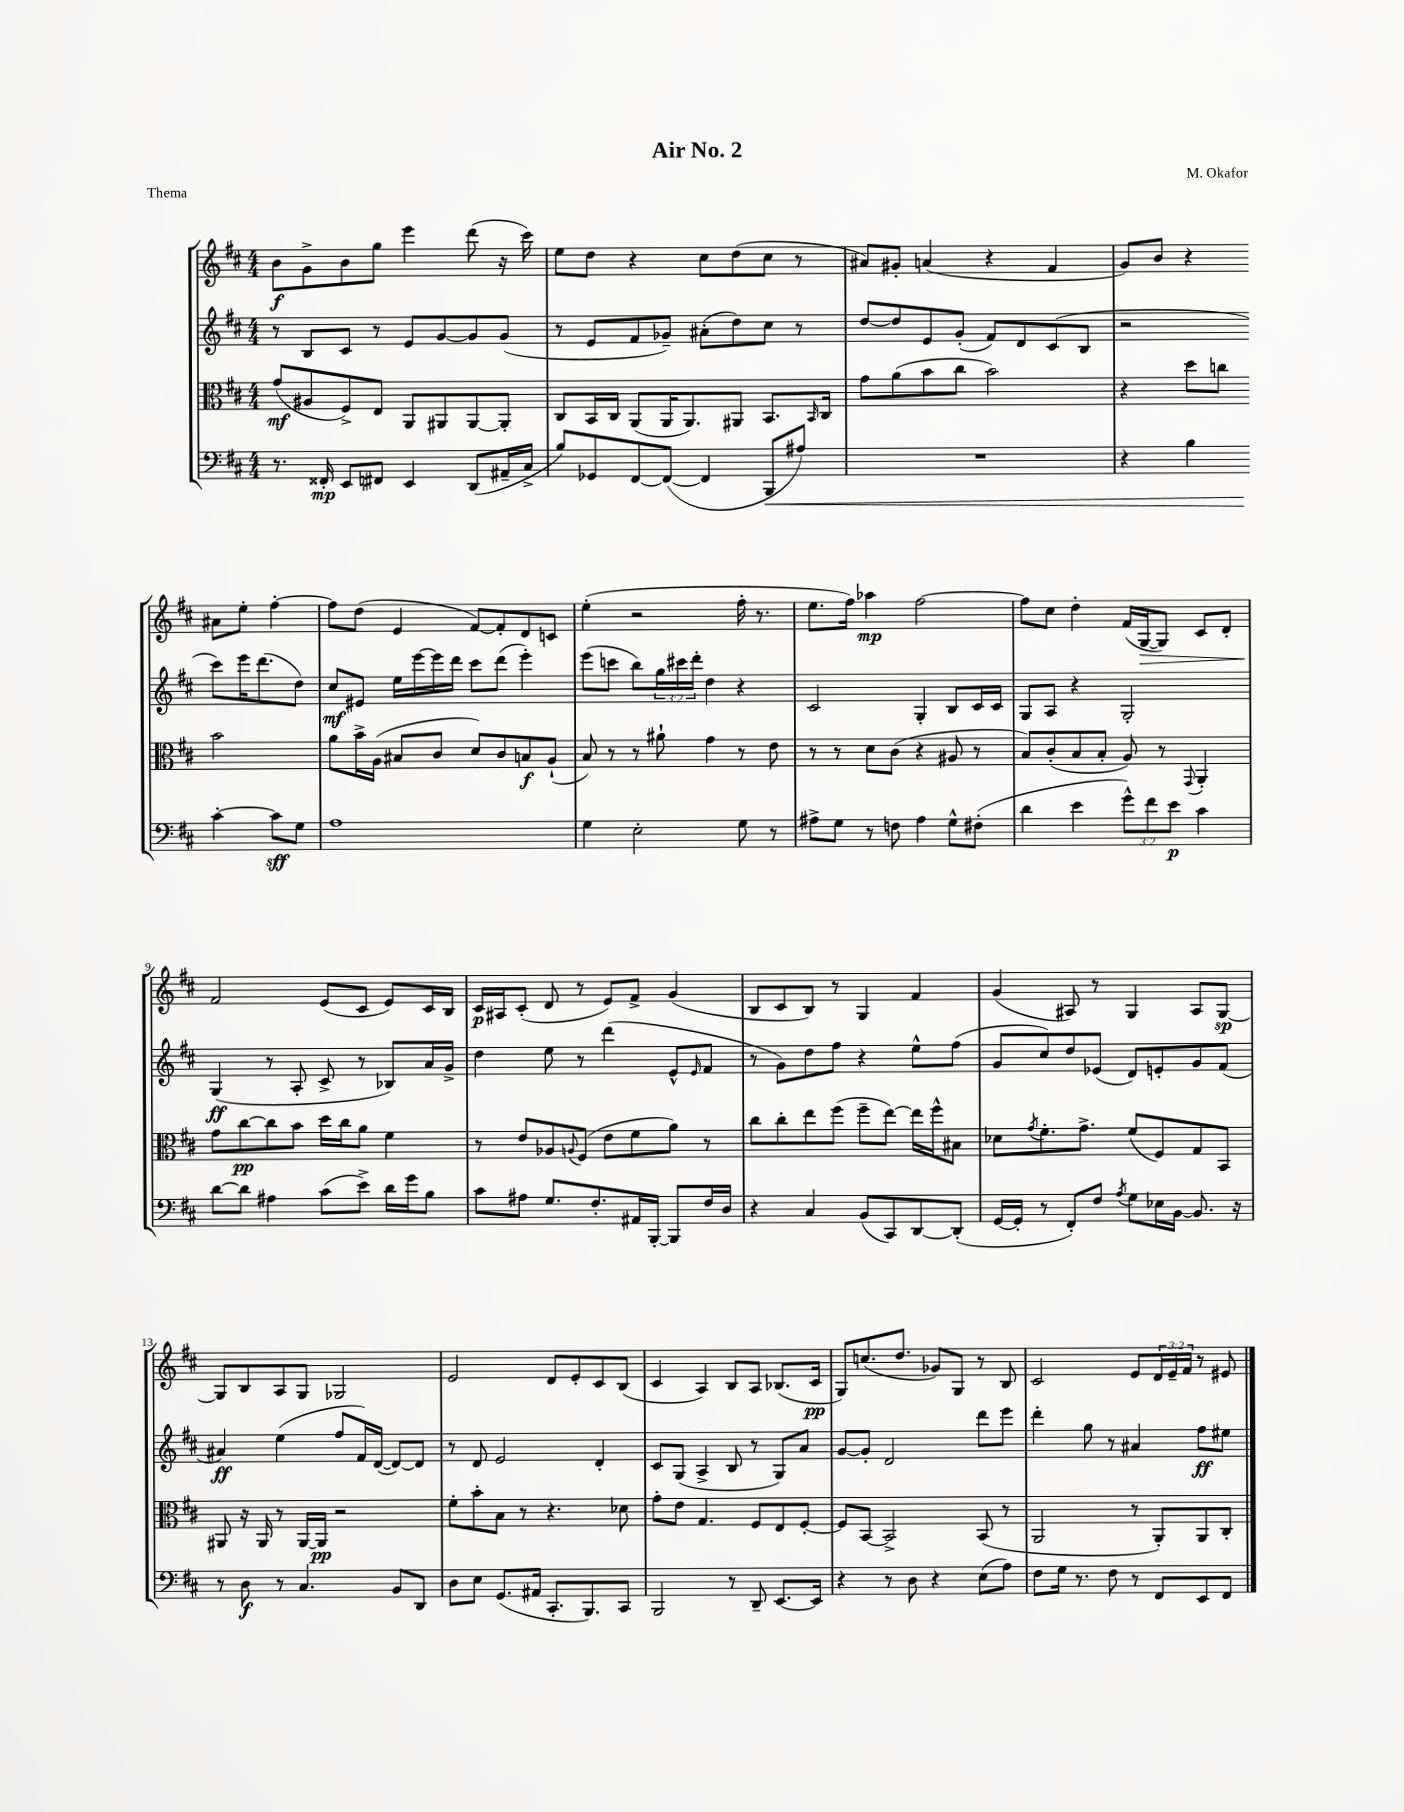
\header { title = "Air No. 2" composer = "M. Okafor" piece = "Thema" }
<<
\new StaffGroup <<
\new Staff = "s0" {
    \clef treble \key d \major \numericTimeSignature \time 4/4 \override Staff.TupletNumber.text = #tuplet-number::calc-fraction-text
    b'8\f g'8-> b'8 g''8 e'''4 d'''8( r16 cis'''16) |
    e''8 d''8 r4 cis''8 d''8( cis''8 r8 |
    ais'8) gis'8-. a'4( r4 fis'4 |
    g'8) b'8 r4 ais'8 e''8-. fis''4~-. |
    fis''8 d''8( e'4 fis'8~) fis'8-. d'8 c'8 |
    e''4-.( r2 fis''16-. r8. |
    e''8. fis''16) aes''4\mp fis''2~ |
    fis''8 cis''8 d''4-. fis'16( g16~\> g8) cis'8 d'8-. |
    fis'2\! e'8( cis'8 e'8) cis'16 b16 |
    cis'16\p ais16 cis'8-.( d'8 r8 e'8) fis'8-> g'4( |
    b8 cis'8 b8) r8 g4 fis'4 |
    g'4( ais8) r8 g4 ais8 g8~\sp |
    g8 b8 a8 g8 ges2 |
    e'2 d'8 e'8-. cis'8 b8( |
    cis'4 a4) b8 a8 bes8.( cis'16\pp |
    g8) c''8.( d''8. ges'8) g8 r8 b8 |
    cis'2 e'8 \tuplet 3/2 { d'16 e'16-- fis'16 } r8 eis'8 \bar "|." |
}
\new Staff = "s1" {
    \clef treble \key d \major \numericTimeSignature \time 4/4 \override Staff.TupletNumber.text = #tuplet-number::calc-fraction-text
    r8 b8 cis'8 r8 e'8 g'8~ g'8 g'8( |
    r8 e'8 fis'8 ges'8--) ais'8-.( d''8) cis''8 r8 |
    d''8~ d''8 e'8 g'8-.( fis'8) d'8 cis'8( b8 |
    r2 cis'''8) e'''16 d'''8.( d''8) |
    cis''8\mf eis'8 e''16 e'''16~ e'''16 d'''16 cis'''8 d'''8( e'''4-.) |
    e'''8( c'''8 b''8) \tuplet 3/2 { g''16 cis'''16 d'''16-. } d''4 r4 |
    cis'2 g4-. b8 cis'16 cis'16 |
    g8 a8 r4 g2-. |
    g4\ff( r8 a8-. cis'8-> r8 bes8) a'16 g'16-> |
    d''4 e''8 r8 d'''4( e'8-^ \grace { e'16 } fis'8 |
    r8 g'8) d''8 fis''8 r4 e''8-^ fis''8( |
    g'8 cis''8) d''8 ees'8( d'8) e'8-. g'8 fis'8( |
    ais'4\ff) e''4( fis''8 fis'16) d'16~( d'8~) d'8 |
    r8 d'8 e'2 d'4-. |
    cis'8 g8( a4-> b8 r8 g8) a'8 |
    g'8~ g'8-. d'2 d'''8 e'''8 |
    d'''4-. g''8 r8 ais'4 fis''8\ff eis''8 \bar "|." |
}
\new Staff = "s2" {
    \clef alto \key d \major \numericTimeSignature \time 4/4
    g'8\mf( ais8 fis8->) e8 a,8 ais,8 ais,8~ ais,8-. |
    cis8 b,16 cis16 a,8( a,16 a,8.) ais,8 b,8. \grace { b,16 } cis16 |
    g'8 a'8( b'8 cis''8 b'2) |
    r4 d''8 c''8 b'2 |
    a'8 b'16-> a16( bis8 cis'8 d'8) cis'8 b8\f a8-!( |
    b8) r8 r8 ais'8-! g'4 r8 e'8 |
    r8 r8 d'8 cis'8( r4 ais8 r8 |
    b8) cis'8-.( b8 b8-. a8) r8 \appoggiatura { g,8 } a,4-. |
    g'8 cis''8~\pp cis''8 b'8 d''16 cis''16 a'8 fis'4 |
    r8 e'8 aes8 \appoggiatura { a8 } fis8( e'8 fis'8 a'8) r8 |
    cis''8 cis''8-. e''8 fis''8( fis''8-- e''8~) e''16 fis''16-^ bis8 |
    des'8 \acciaccatura { g'8 } fis'8.-. g'8.-> fis'8( fis8) g8 b,8 |
    ais,8 r16 ais,16 r8 ais,16~ ais,16\pp r2 |
    fis'8-. b'8-. b8 r8 r4. des'8 |
    g'8-. e'8 g4. fis8 e8 fis8~-. |
    fis8 b,8~ b,2-> b,8( r8 |
    a,2 r8 a,8-.) a,8 cis8-. \bar "|." |
}
\new Staff = "s3" {
    \clef bass \key d \major \numericTimeSignature \time 4/4 \override Staff.TupletNumber.text = #tuplet-number::calc-fraction-text
    r8. fisis,16-.\mp e,8 fis,8 e,4 d,8( ais,16-- cis16-> |
    b8) ges,8 fis,8~ fis,8~( fis,4 b,,8\< ais8) |
    R1 |
    r4 b4 cis'4~-.\! cis'8\sff g8 |
    a1 |
    g4 e2-. g8 r8 |
    ais8-> g8 r8 f8 ais4 g8-^ fis8-.( |
    d'4 e'4 \tuplet 3/2 { g'8-^) fis'8 e'8\p } cis'4 |
    d'8~ d'8 ais4 cis'8( e'8->) d'16 g'16 b8 |
    cis'8 ais8 g8. fis8.-. ais,16 b,,16~-. b,,8 fis16 d16 |
    r4 cis4 b,8( cis,8) d,8~ d,8-.( |
    g,16~ g,16-. r8 fis,8-.) fis8 \acciaccatura { a8 } g8 ees16 b,16~ b,8. r16 |
    r8 d8\f r8 cis4. b,8 d,8 |
    d8 e8 g,8.( ais,16 cis,8.-. b,,8.) cis,8 |
    b,,2 r8 d,8-- e,8.~ e,16 |
    r4 r8 d8 r4 e8( a8) |
    fis8 g16 r8. fis8 r8 fis,8 e,8 fis,8 \bar "|." |
}
>>
>>
